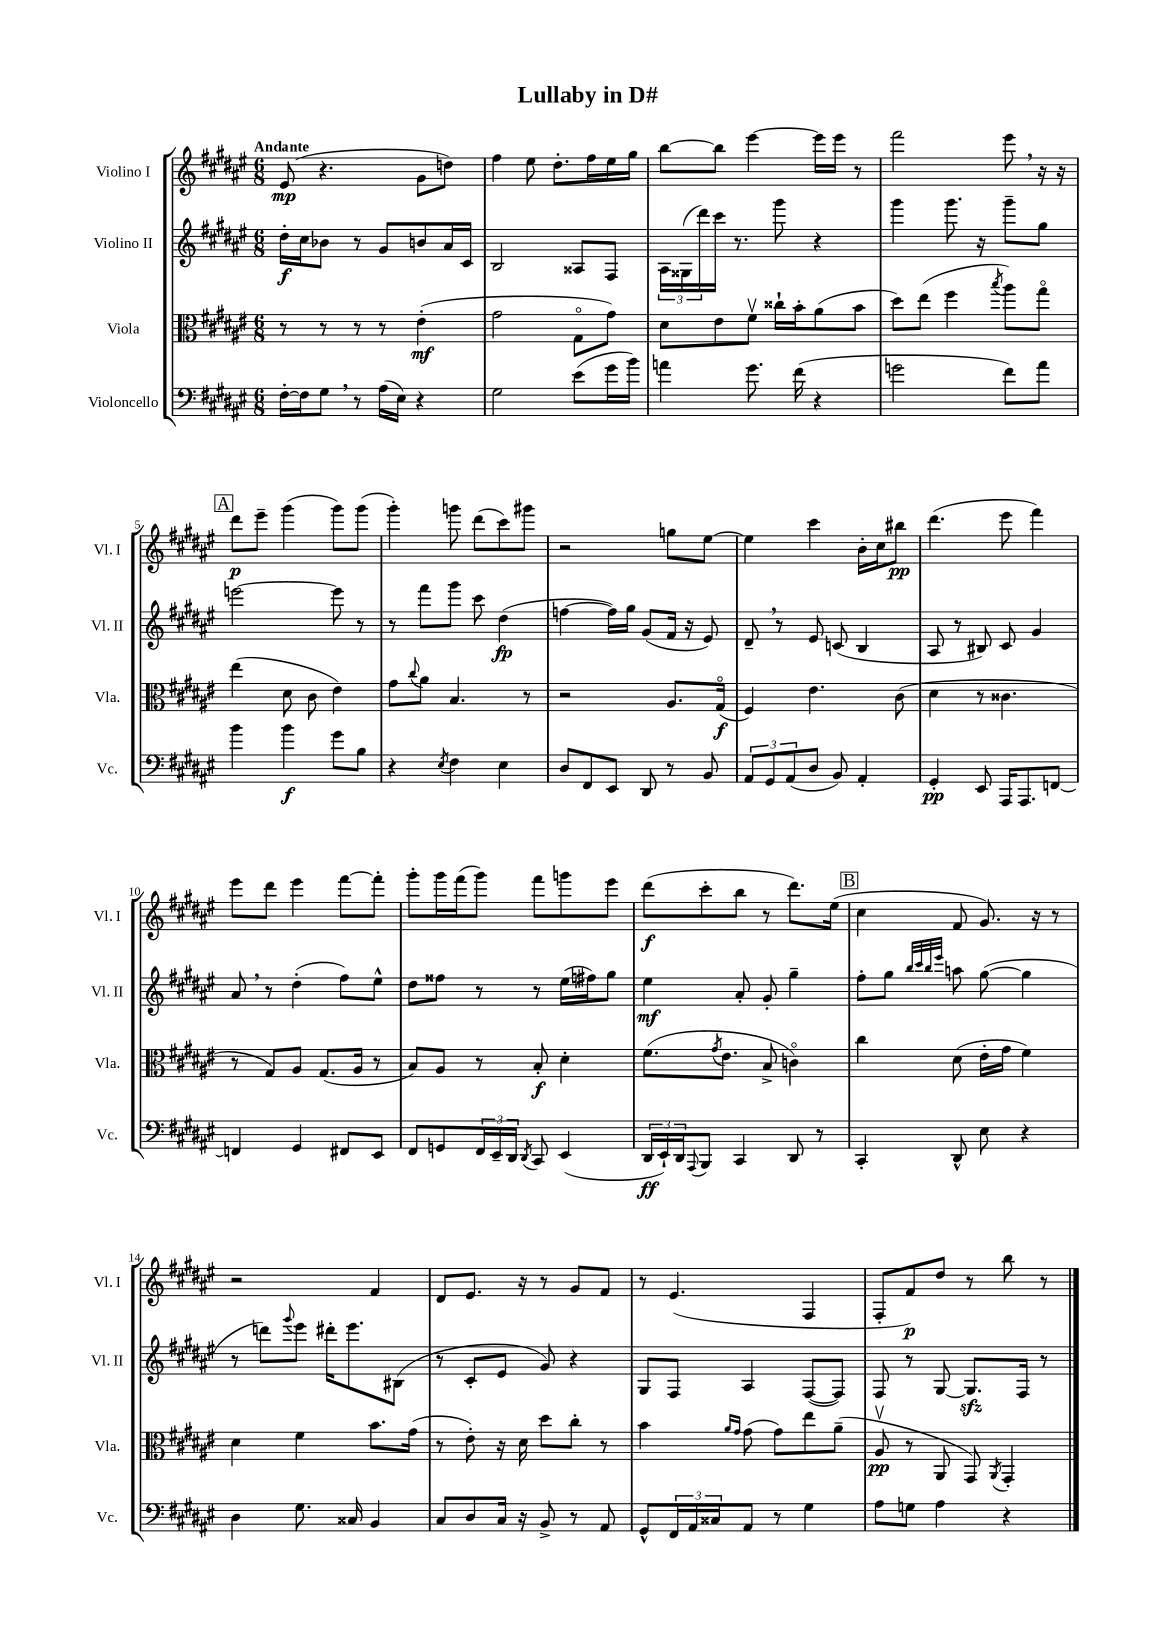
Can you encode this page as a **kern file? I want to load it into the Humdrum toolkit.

**kern	**kern	**kern	**kern
*staff4	*staff3	*staff2	*staff1
*clefF4	*clefC3	*clefG2	*clefG2
*k[f#c#g#d#a#e#]	*k[f#c#g#d#a#e#]	*k[f#c#g#d#a#e#]	*k[f#c#g#d#a#e#]
*M6/8	*M6/8	*M6/8	*M6/8
[16F#'\LL	8r	16dd#'\LL	(8e#/
16F#\]J	.	16cc#\J	.
8G#\J	8r	8b-\J	4.r
8r	8r	8r	.
(16A#\LL	8r	8g#/L	.
16E#\JJ)	.	.	.
4r	(4e#'\	8b/	8g#\L
.	.	16a#/L	8dd\J)
.	.	16c#/JJ	.
=	=	=	=
2G#\	2g#\	2B/	4ff#\
.	.	.	8ee#\
.	.	.	8.dd#'\L
(8e#\L	8G#o\L	8A##/L	.
.	.	.	16ff#\L
16g#\L	8g#\J)	8F#/J	16ee#\
16b\JJ)	.	.	16gg#\JJ
=	=	=	=
4a\	8d#\L	24A#\LL	[8bb\L
.	.	(24G##\	.
.	.	24ddd#\)	.
.	8e#\	16ccc#\JJ	8bb\]J
.	.	8.r	.
8.g#\	8f#v\J	.	[4eee#\
.	16cc##`\LL	8ggg#\	.
(16f#\	16b'\J	.	.
4r	(8a#\	4r	16eee#\]LL
.	.	.	16eee#\JJ
.	8b\J	.	8r
=	=	=	=
2g\	8dd#\L)	4ggg#\	2fff#\
.	(8ee#\J	.	.
.	4ff#\	8.ggg#\	.
.	.	16r	.
.	8qbb/	.	.
8f#\L)	8aa#\L)	8ggg#~\L	8eee#\
8a#\J	8gg#o\J	8gg#\J	16r
.	.	.	16r
=	=	=	=
4b\	(4ee#\	[2eee\	8ddd#\L
.	.	.	8eee#~\J
4b\	8d#\	.	(4ggg#\
.	8c#\	.	.
8g#\L	4e#\)	8eee\]	8ggg#\L)
8B\J	.	8r	(8ggg#\J
=	=	=	=
4r	8g#\L	8r	4ggg#'\)
.	8qqcc#/	.	.
.	8a#\J	8fff#\L	.
8qE#/	.	.	.
4F#\	4.B/	8ggg#\J	8ggg\
.	.	8ccc#\	(8ddd#\L
4E#\	.	(4dd#\	8ccc#\)
.	8r	.	8ggg#\J
=	=	=	=
8D#/L	2r	[4ff\	2r
8FF#/	.	.	.
8EE#/J	.	16ff\]LL)	.
.	.	16gg#\JJ	.
8DD#/	.	(8g#/L	.
8r	8.A#/L	16f#/Jk	8gg\L
.	.	16r	.
8BB/	.	8e#/)	[8ee#\J
.	(16G#o/Jk	.	.
=	=	=	=
12AA#/L	4F#/)	8d#~/	4ee#\]
12GG#/	.	.	.
.	.	8r	.
(12AA#/	.	.	.
8D#/J	4.e#\	8e#/	4ccc#\
8BB/)	.	(8c/	.
4AA#'/	.	4B/	16b'\LL
.	.	.	16cc#\J
.	(8c#\	.	8bb#\J
=	=	=	=
4GG#'/	4d#\	8A#/	(4.ddd#\
.	.	8r	.
8EE#/	8r	8B#/)	.
16AAA#/LK	4.c##\	8c#/	8eee#\
8.AAA#/	.	.	.
.	.	4g#/	4fff#\)
[8FF/J	.	.	.
=	=	=	=
4FF/]	8r	8a#/	8eee#\L
.	8G#/L)	8r	8ddd#\J
4GG#/	8A#/J	(4dd#'\	4eee#\
.	(8.G#/L	.	.
8FF#/L	.	8ff#\L)	[8fff#\L
.	16A#/Jk	.	.
8EE#/J	8r	8ee#^^\J	8fff#'\]J
=	=	=	=
8FF#/L	8B/L)	8dd#\L	8ggg#'\L
8GG/	8A#/J	8ff##\J	16ggg#\L
.	.	.	(16fff#\J
24FF#/L	8r	8r	8ggg#\J)
24EE#~/	.	.	.
24DD#/JJ	.	.	.
8qDD#/	.	.	.
8CC#/	8B'/	8r	8fff#\L
(4EE#/	4d#'\	(16ee#\LL	8ggg\
.	.	16ff#\J)	.
.	.	8gg#\J	8eee#\J
=	=	=	=
24DD#/LL	(8.f#\L	4ee#\	(8ddd#\L
24EE#`/)	.	.	.
24DD#/J	.	.	.
8qqAAA#/	.	.	.
8BBB/J	.	.	8ccc#'\
.	8qg#/	.	.
.	8.e#\J	.	.
4CC#/	.	8a#'/	8bb\J
.	8B^/	8g#'/	8r
8DD#/	4co\)	4gg#~\	8.ddd#\L)
8r	.	.	.
.	.	.	(16ee#\Jk
=	=	=	=
4CC#'/	4cc#\	8ff#'\L	4cc#\
.	.	8gg#\J	.
.	.	32qqbb/LLL	.
.	.	32qqccc#/	.
.	.	32qqbb/	.
.	.	32qqeee#/JJJ	.
8DD#^^/	(8d#\	8aa\	8f#/
8E#\	16e#'\LL	([8gg#\	8.g#/)
.	16g#\JJ	.	.
4r	4f#\)	4gg#\]	.
.	.	.	16r
.	.	.	8r
=	=	=	=
4D#\	4d#\	8r	2r
.	.	8ddd\L)	.
.	.	8qqggg#/	.
8.G#\	4f#\	8eee#\J	.
.	.	16ddd#'\LK	.
16C##/	.	8.eee#\	.
4BB/	8.b\L	.	4f#/
.	.	(8B#\J	.
.	(16g#\Jk	.	.
=	=	=	=
8C#/L	8r	8r	8d#/L
8D#/	8e#'\)	8c#'/L	8.e#/J
16C#/Jk	16r	8e#/J	.
16r	16d#\	.	16r
8BB^/	8dd#\L	8g#/)	8r
8r	8cc#'\J	4r	8g#/L
8AA#/	8r	.	8f#/J
=	=	=	=
8GG#^^/L	4b\	8G#/L	8r
24FF#/L	.	8F#/J	(4.e#/
24AA#/	.	.	.
24C##/J	.	.	.
.	16qqa#/LL	.	.
.	16qqg#/JJ	.	.
8AA#/J	(8g#\	4A#/	.
8r	8g#\L)	.	.
4G#\	8ee#\	([8F#/L	4F#/
.	(8a#~\J	8F#/]J)	.
=	=	=	=
8A#\L	8A#v/	8F#/	8F#'/L
8G\J	8r	8r	8f#/)
4A#\	8AA#/	[8G#/	8dd#/J
.	8GG#/)	8.G#/]L	8r
.	8qAA#/	.	.
4r	4GG#'/	.	8bb\
.	.	16F#/Jk	.
.	.	8r	8r
==	==	==	==
*-	*-	*-	*-
